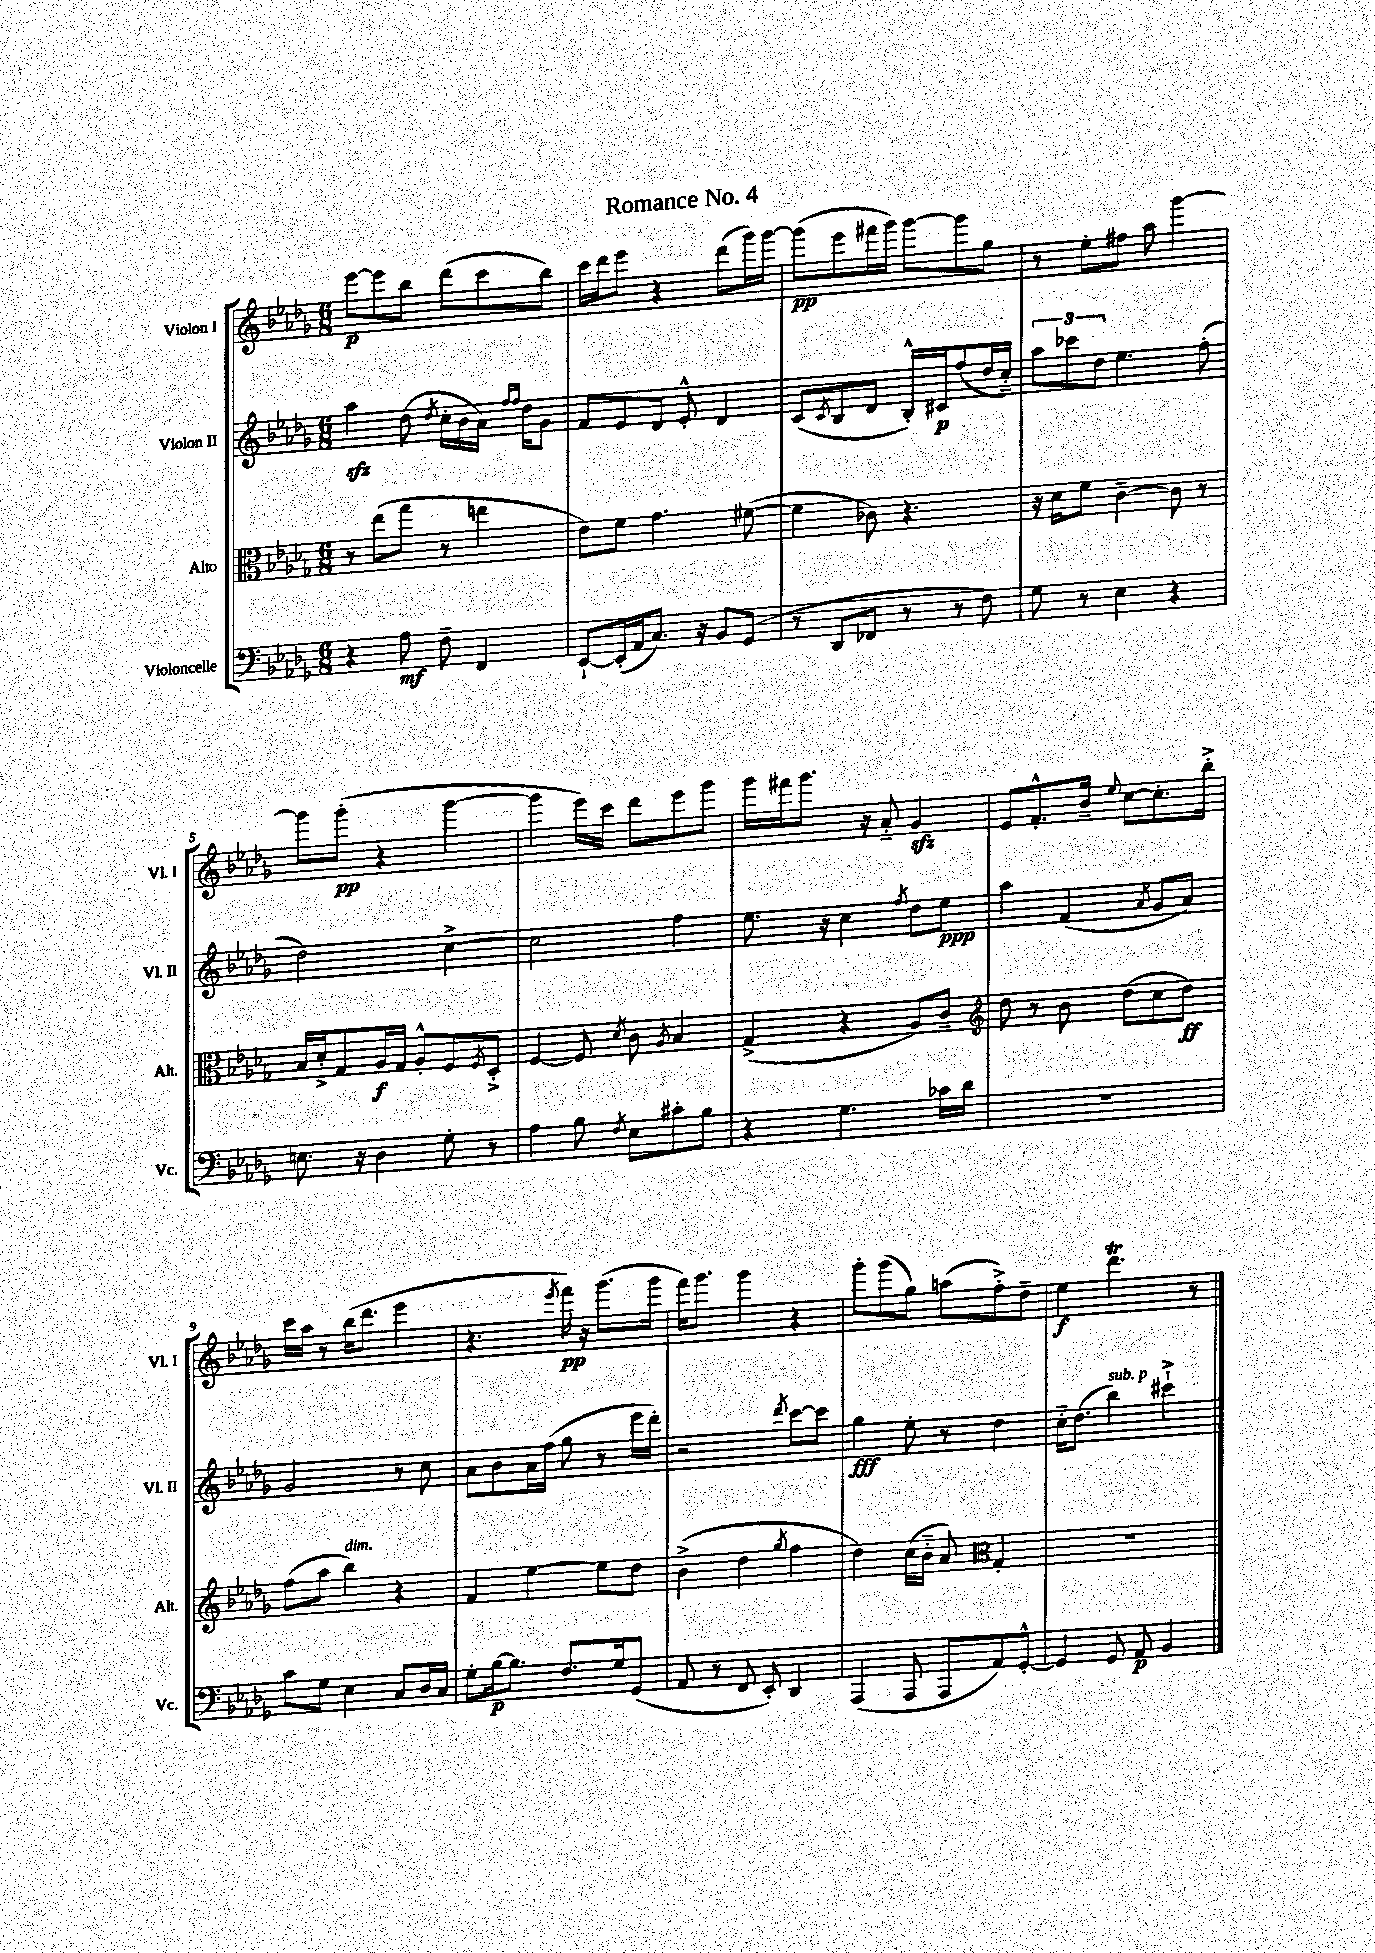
\header { title = "Romance No. 4" }
<<
\new StaffGroup <<
\new Staff = "s0" \with { instrumentName = "Violon I" shortInstrumentName = "Vl. I" } {
    \clef treble \key des \major \numericTimeSignature \time 6/8
    ees'''8~\p ees'''8 bes''8 des'''8( c'''8 bes''8) |
    c'''16 des'''16 ees'''8 r4 des'''8( ges'''16) ges'''16~ |
    ges'''8\pp( ees'''8 fis'''16 ges'''16) ges'''8~ ges'''8 ges''8 |
    r8 ees''8-. fis''8 aes''8 ges'''4~ |
    ges'''8 ges'''8-.\pp( r4 ges'''4~ |
    ges'''4 ees'''16) c'''16 des'''8 ees'''8 ges'''8 |
    ges'''16 fis'''16 ges'''8. r16 aes'8-_ ges'4\sfz |
    ees'8 f'8.-.-^ bes'16-- \appoggiatura { ees''8 } c''8~ c''8.-. bes''16-.-> |
    c'''16 aes''16 r8 bes''16( des'''8. ees'''4 |
    r4. \acciaccatura { ees'''8 } f'''16\pp) r16 ges'''8.( ges'''16 |
    f'''16) ges'''8. ges'''4 r4 |
    ges'''8-. ges'''8( ges''8) a''8( f''8-.->) des''8-- |
    ees''4\f des'''4.\trill r8 \bar "|." |
}
\new Staff = "s1" \with { instrumentName = "Violon II" shortInstrumentName = "Vl. II" } {
    \clef treble \key des \major \numericTimeSignature \time 6/8
    aes''4\sfz des''8( \acciaccatura { des''8 } c''16-. bes'16 aes'16) \grace { f''16 f''16 } des''16 ges'8 |
    f'8 ees'8 des'8 ees'8-.-^ des'4 |
    c'8( \acciaccatura { c'8 } bes8 des'8 bes16-.-^) cis'16\p f''8( des''16 c''16-_) |
    \tuplet 3/2 { aes''8 ces'''8 des''8 } ees''4. f''8-.( |
    des''2) c''4~-> |
    c''2 f''4 |
    ees''8. r16 c''4 \acciaccatura { f''8 } des''8 ees''8\ppp |
    aes''4 f'4( \acciaccatura { aes'8 } ges'8 aes'8) |
    ges'2 r8 c''8 |
    aes'8 bes'8 aes'16 f''16( ges''8 r8 ees'''16 des'''16-.) |
    r2 \acciaccatura { des'''8 } c'''8~ c'''8 |
    ges''4\fff ees''8-. r8 des''4 |
    c''16-_ des''8.( bes''4^\markup { \italic "sub. p" }) cis'''4-!-> \bar "|." |
}
\new Staff = "s2" \with { instrumentName = "Alto" shortInstrumentName = "Alt." } {
    \clef alto \key des \major \numericTimeSignature \time 6/8
    r8 ees''8( ges''8 r8 e''4 |
    ees'8) f'8 ges'4. fis'8~( |
    fis'4 ces'8) r4. |
    r16 des'16 f'8 c'4~-- c'8 r8 |
    bes16 des'16-.-> ges8 aes16\f ges16 aes8-.-^ f8 \acciaccatura { f8 } des8-.-> |
    f4~ f8 \acciaccatura { des'8 } c'8 \acciaccatura { aes8 } bes4 |
    ges4->( r4 aes8) c'8-- |
    \clef treble des''8 r8 bes'8 des''8( c''8 des''8\ff) |
    f''8( aes''8 bes''4^\markup { \italic "dim." }) r4 |
    f'4 ees''4~ ees''8 des''8 |
    bes'4->( des''4 \acciaccatura { ges''8 } f''4 |
    des''4) c''16( bes'16-_ aes'8) \clef alto ges4-. |
    R2. \bar "|." |
}
\new Staff = "s3" \with { instrumentName = "Violoncelle" shortInstrumentName = "Vc." } {
    \clef bass \key des \major \numericTimeSignature \time 6/8
    r4 aes8\mf f8-- f,4 |
    ees,8~-! ees,16-.( aes,16 c8.) r16 bes,8 ges,8( |
    r8 des,8 fes,8 r8 r8 f8) |
    ges8 r8 ees4 r4 |
    e8. r16 des4 ges8-. r8 |
    aes4 bes8 \acciaccatura { f8 } ees8 cis'8-. bes8 |
    r4 ges4. ces'16 des'16 |
    R2. |
    c'8 ges8 ees4 c8 des16 c16 |
    ges8-. bes16~\p bes8. f8. ges16 ges,8( |
    aes,8 r8 f,8 ees,8-.) des,4 |
    aes,,4( aes,,8 aes,,8 aes,8) ges,8~-.-^ |
    ges,4 ges,8 aes,8\p bes,4 \bar "|." |
}
>>
>>
